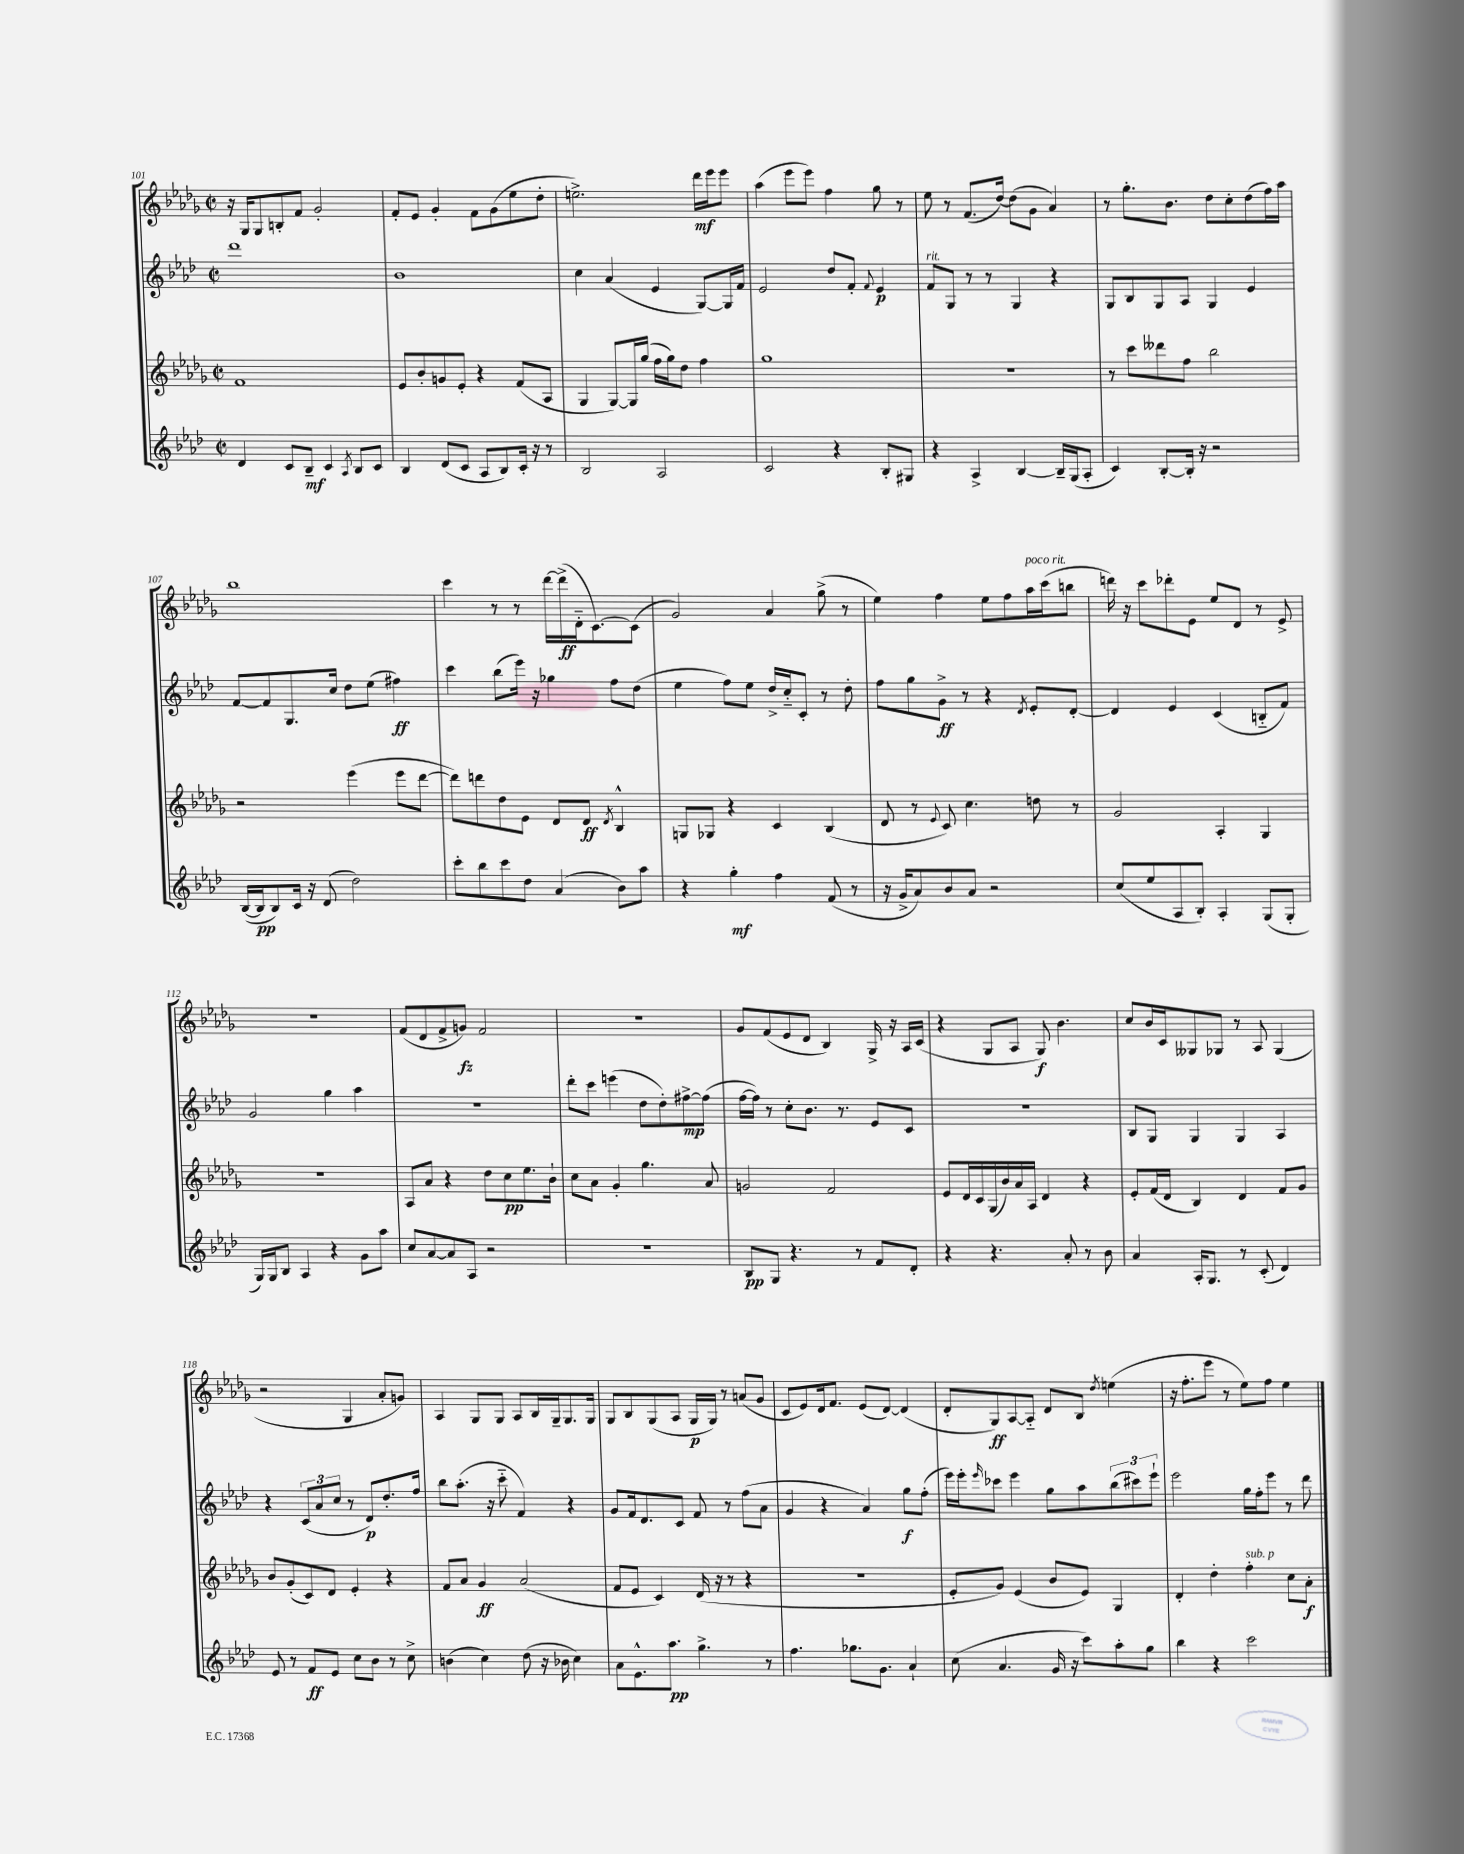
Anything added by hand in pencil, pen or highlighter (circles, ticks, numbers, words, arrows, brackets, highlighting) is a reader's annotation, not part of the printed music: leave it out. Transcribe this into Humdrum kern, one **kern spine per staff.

**kern	**kern	**kern	**kern
*staff4	*staff3	*staff2	*staff1
*clefG2	*clefG2	*clefG2	*clefG2
*k[b-e-a-d-]	*k[b-e-a-d-g-]	*k[b-e-a-d-]	*k[b-e-a-d-g-]
*M2/2	*M2/2	*M2/2	*M2/2
*met(c|)	*met(c|)	*met(c|)	*met(c|)
4d-/	1f	1ddd-	16r
.	.	.	16G-/LK
.	.	.	8G-/
8c/L	.	.	8B'/
8B-~/J	.	.	8f/J
4c/	.	.	2g-'/
8qA-/	.	.	.
8B-/L	.	.	.
8c/J	.	.	.
=	=	=	=
4B-/	8e-/L	1b-	8f'/L
.	8b-'/	.	8e-/J
(8d-/L	8g/	.	4g-'/
8c/J	8e-'/J	.	.
8A-/L	4r	.	8f\L
8B-/)	.	.	(8g-\
16c'/Jk	(8f/L	.	8ee-\
16r	.	.	.
8r	8A-/J	.	8dd-'\J
=	=	=	=
2B-/	4G-/	4cc\	2.ee^\)
.	[8G-/L)	(4a-/	.
.	16G-/]L	.	.
.	(16gg-/JJ	.	.
2A-/	16ff\LL	4e-/	.
.	16gg-\J)	.	.
.	8dd-\J	.	.
.	4ff\	[8G/L)	16ddd-\LL
.	.	.	16eee-\J
.	.	16G/]L	8eee-\J
.	.	16f/JJ	.
=	=	=	=
2c/	1gg-	2e-/	(4aa-\
.	.	.	8eee-\L
.	.	.	8eee-\J)
4r	.	8dd-/L	4ff\
.	.	8f'/J	.
.	.	8qqf/	.
8B-'/L	.	4e-/	8gg-\
8G#/J	.	.	8r
=	=	=	=
4r	1r	8f/L	8ee-\
.	.	8G/J	8r
4A-^/	.	8r	(8.f/L
.	.	8r	.
.	.	.	[16dd-/Jk)
[4B-/	.	4G/	(8dd-\]L
.	.	.	8g-\J
16B-~/]LL	.	4r	4a-/)
(16G/J	.	.	.
8A-'/J	.	.	.
=	=	=	=
4c/)	8r	8G/L	8r
.	8ccc\L	8B-/	8.gg-'\L
[8B-'/L	8ddd--\	8G/	.
.	.	.	8.b-\J
16B-'/]Jk	8ff\J	8A-/J	.
16r	.	.	.
2r	2bb-\	4G/	8dd-\L
.	.	.	8cc'\
.	.	4e-/	(8dd-\
.	.	.	16ff\L)
.	.	.	16aa-\JJ
=	=	=	=
([16B-/LL	2r	[8f/L	1bb-
16B-/]J	.	.	.
8B-/)	.	8f/]	.
16c/Jk	.	8.G/	.
16r	.	.	.
(8d-/	.	.	.
.	.	16cc/Jk	.
2dd-\)	(4eee-\	8dd-\L	.
.	.	(8ee-\J	.
.	8eee-\L	4ff#\)	.
.	[8ddd-\J	.	.
=	=	=	=
8ccc'\L	8ddd-\]L)	4ccc\	4ccc\
8bb-\	8ddd\	.	.
8ccc\	8dd-\	(8bb-\L	8r
8dd-\J	8e-\J	16eee-\Jk)	8r
.	.	16r	.
(4a-/	8d-/L	4gg-\	[16ddd-\LL
.	.	.	(16ddd-^\]
.	8d-/J	.	16d-'~\J
.	.	.	[8.c\)
.	8qd-/	.	.
8b-\L)	4B-^^/	8ff\L	.
8aa-\J	.	(8dd-\J	(8c\]J
=	=	=	=
4r	8G/L	4ee-\	2g-/)
.	8G-/J	.	.
4gg'\	4r	8ff\L)	.
.	.	8ee-\J	.
4ff\	4c/	16dd-^/LL	4a-/
.	.	16cc'~/J	.
.	.	8c'/J	.
(8f/	(4B-/	8r	(8gg-^\
8r	.	8dd-'\	8r
=	=	=	=
16r	8d-/	8ff\L	4ee-\)
16g^/LK	.	.	.
8a-/)	8r	8gg\	.
.	8qqe-/	.	.
8b-/	8c/)	8g^\J	4ff\
8a-/J	4.cc\	8r	.
2r	.	4r	8ee-\L
.	.	.	8ff\
.	.	8qd-/	.
.	8dd\	8e-'/L	16aa-\L
.	.	.	(16ccc\J
.	8r	[8d-'/J	8bb\J
=	=	=	=
(8cc/L	2g-/	4d-/]	16ddd\)
.	.	.	16r
8ee-/	.	.	8ccc\L
8A-/	.	4e-/	8ddd-'\
8B-'/J)	.	.	8e-\J
4A-'/	4A-'/	(4c/	8ee-/L
.	.	.	8d-/J
(8G/L	4G-/	8B'~/L	8r
8G'/J	.	8f/J)	8e-^/
=	=	=	=
16G/LL)	1r	2g/	1r
16G/J	.	.	.
8B-/J	.	.	.
4A-/	.	.	.
4r	.	4gg\	.
8g\L	.	4aa-\	.
8aa-\J	.	.	.
=	=	=	=
8cc/L	8A-/L	1r	(8f/L
[8a-/	8a-/J	.	8d-/
8a-/]	4r	.	8f^/
8A-/J	.	.	8g/J)
2r	8dd-\L	.	2f/
.	8cc\	.	.
.	8.ee-\	.	.
.	16b-`\Jk	.	.
=	=	=	=
1r	8cc\L	8ddd-'\L	1r
.	8a-\J	8ccc\J	.
.	4g-'/	(4eee\	.
.	4.gg-\	8dd-\L	.
.	.	8dd-'\)	.
.	.	[8ff#^\	.
.	8a-/	(8ff#\]J	.
=	=	=	=
8B-/L	2g/	[16ff\LL	8g-/L
.	.	16ff\]JJ)	.
8G/J	.	8r	(8f/
4.r	.	8cc'\L	8e-/
.	.	8.b-\J	8d-/J
.	2f/	.	4B-/)
.	.	8.r	.
8r	.	.	.
8f/L	.	8e-/L	16G-^/
.	.	.	16r
8d-'/J	.	8c/J	16A-/LL
.	.	.	(16c/JJ
=	=	=	=
4r	8e-/L	1r	4r
.	16d-/L	.	.
.	16c/	.	.
4.r	(16G-/	.	8G-/L
.	16b-/)	.	.
.	16a-/	.	8A-/J
.	16A-/JJ	.	.
.	4d-/	.	8G-/)
8a-'/	.	.	4.b-\
8r	4r	.	.
8b-\	.	.	.
=	=	=	=
4a-/	8e-'/L	8B-/L	8cc/L
.	(16f/L	8G/J	16b-/L
.	16d-/JJ	.	16c/J
16A-'/LK	4B-/)	4G/	8G--/
8.G/J	.	.	.
.	.	.	8G-/J
8r	4d-/	4G/	8r
(8c'/	.	.	8A-/
4d-/)	8f/L	4A-/	(4G-/
.	8g-/J	.	.
=	=	=	=
8e-/	8b-/L	4r	2r
8r	(8g-'/	.	.
8f/L	8c/)	(12c/L	.
.	.	12a-/	.
8e-/J	8d-/J	.	.
.	.	12cc/J	.
8cc\L	4e-'/	8r	4G-/
8b-\J	.	8d-/L)	.
8r	4r	8.dd-'/	8a-'/L
8cc^\	.	.	8g/J)
.	.	16ff/Jk	.
=	=	=	=
(4b\	8f/L	8bb-\L	4A-/
.	8a-/J	(8.aa-'\J	.
4cc\)	4g-/	.	8G-/L
.	.	16r	.
.	.	8ccc'~\	8G-/J
(8dd-\	(2a-/	4f/)	8A-/L
16r	.	.	16B-/L
16b-\	.	.	16G-~/J
4cc\)	.	4r	8.G-/
.	.	.	16G-/Jk
=	=	=	=
8a-\L	8f/L	8g/L	8G-/L
8.e-^^\	8e-/J	16f/k	8B-/
.	.	8.d-/	.
.	4c/)	.	(8G-/
8.aa-\J	.	.	.
.	.	8c/J	8A-/J
4.gg^\	(16d-/	8f/	16G-/LL
.	16r	.	16G-/JJ)
.	8r	8r	8r
.	4r	(8ff\L	(8a/L
8r	.	8a-\J	8g-/J
=	=	=	=
4.ff\	1r	4g/	8c/L
.	.	.	8e-/)
.	.	4r	16d-/k
.	.	.	8.f/J
8.gg-\L	.	.	.
.	.	4a-/)	(8e-/L
8.g\J	.	.	.
.	.	.	[8d-/J)
4a-`/	.	8gg\L	(4d-/]
.	.	(8ff'\J	.
=	=	=	=
(8cc\	8e-'/L	16eee-\LL)	8d-'/L
.	.	16eee-'\J	.
.	.	16qqeee-/	.
4.a-/	8g-/J)	8ccc-\J	8G-/)
.	(4e-/	4eee-\	[8A-/
.	.	.	8A-'~/]J
16g/	8b-/L	8gg\L	8d-/L
16r	.	.	.
8ccc\L)	8e-/J)	8aa-\	8B-/J
.	.	.	8qdd-/
8aa-'\	4G-/	(12bb-\	(4ee\
.	.	12ccc#\)	.
8gg\J	.	.	.
.	.	12eee-`\J	.
=	=	=	=
4bb-\	4d-'/	2eee-\	16r
.	.	.	8.ff'\L
4r	4dd-'\	.	8eee-\J
.	.	.	8r
2ccc\	4ff'\	16gg\LL	8ee-\L)
.	.	16ff'\J	.
.	.	8eee-\J	8ff\J
.	8cc\L	8r	4ee-\
.	8a-'\J	8ddd-\	.
==	==	==	==
*-	*-	*-	*-
